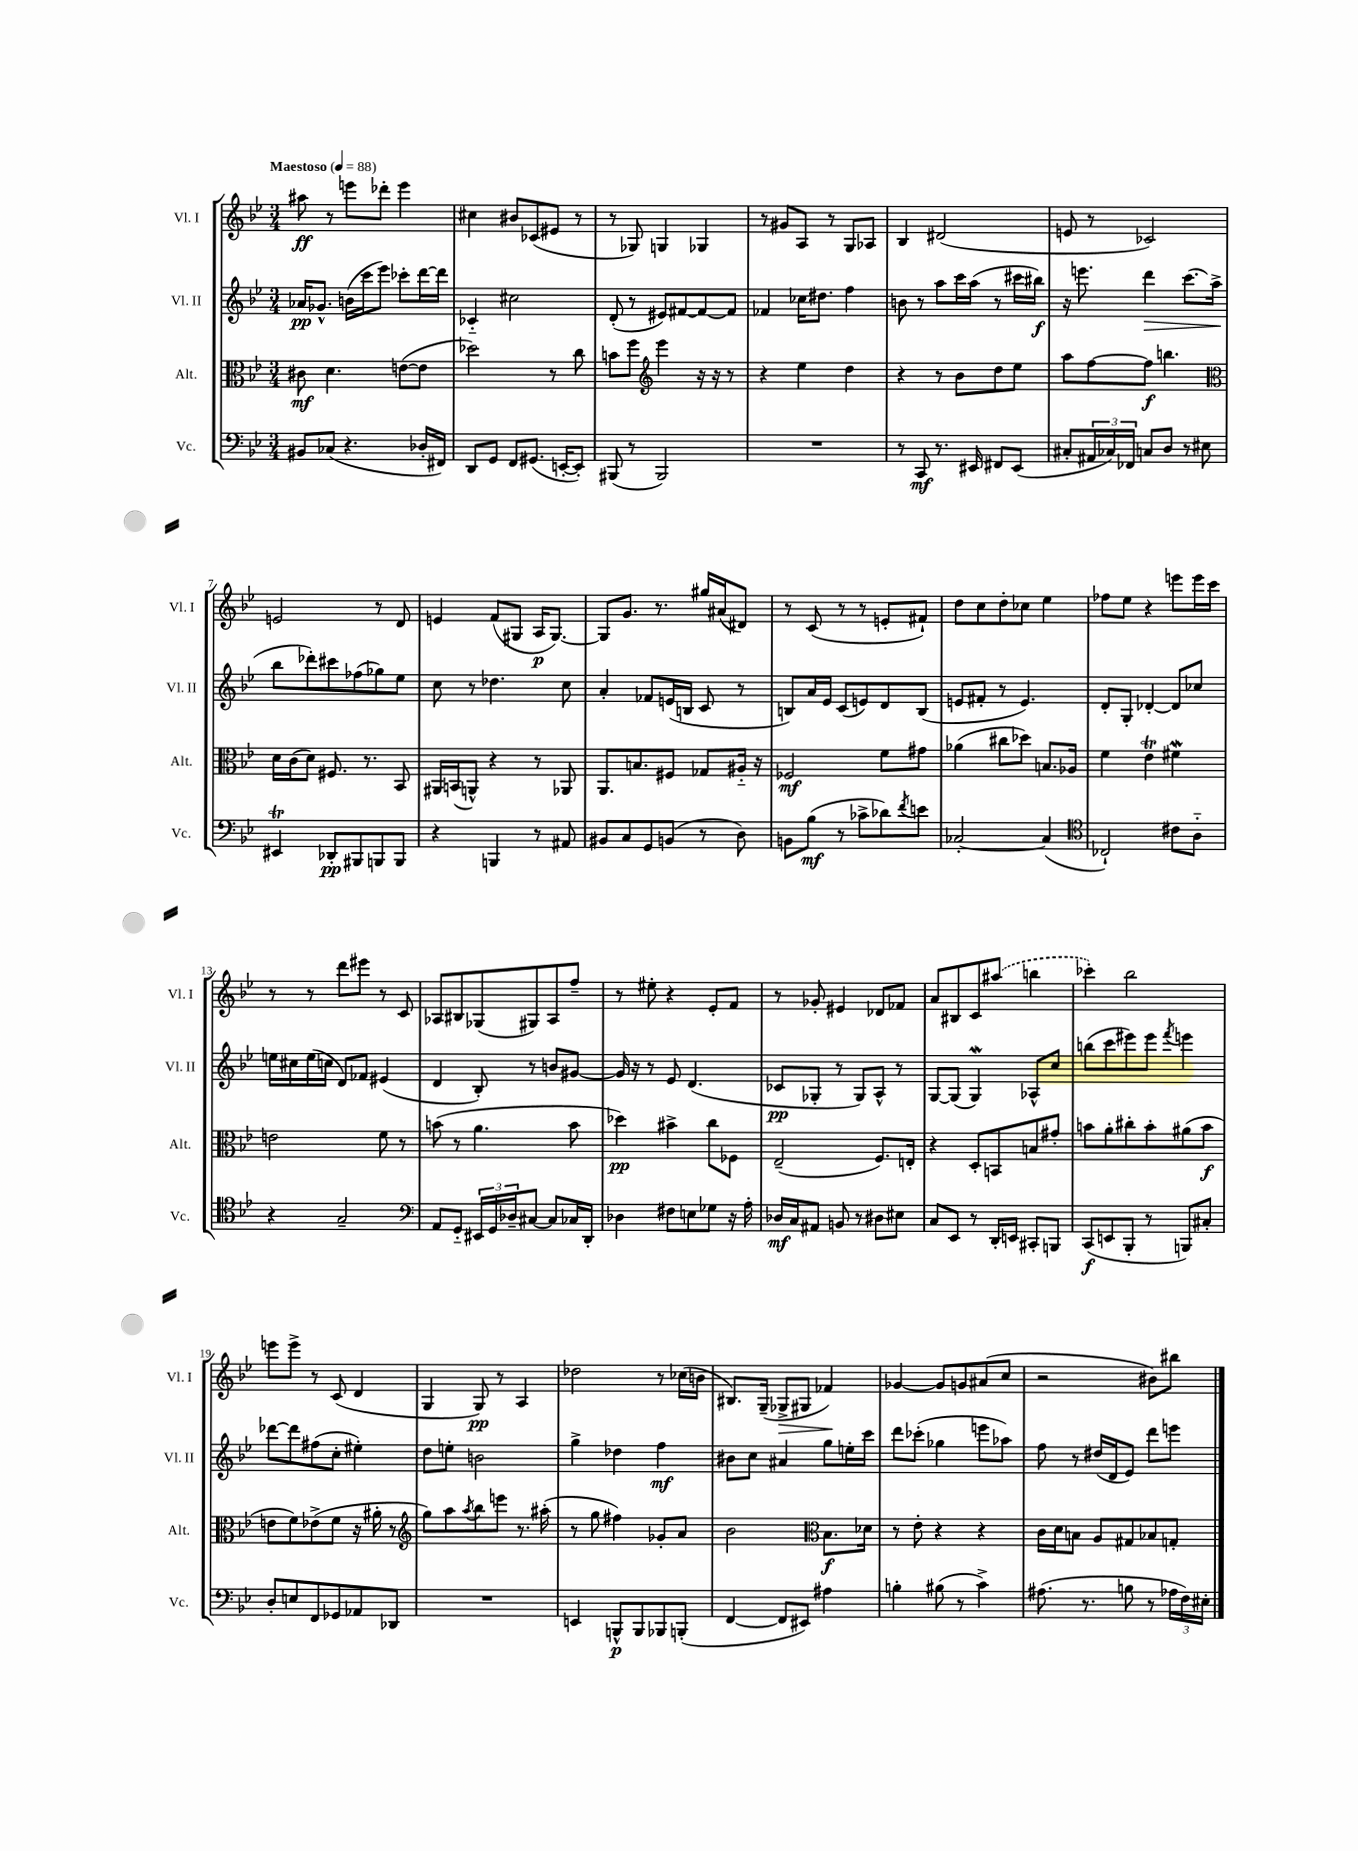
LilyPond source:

<<
\new StaffGroup <<
\new Staff = "s0" \with { instrumentName = "Vl. I" shortInstrumentName = "Vl. I" } {
    \clef treble \key bes \major \numericTimeSignature \time 3/4 \tempo "Maestoso" 4 = 88
    ais''8\ff r8 e'''8 des'''8-. e'''4 |
    cis''4 bis'8 ces'8( eis'8 r8 |
    r8 ges8) g4 ges4 |
    r8 gis'8 a8 r8 g8 aes8 |
    bes4 dis'2( |
    e'8 r8 ces'2) |
    e'2 r8 d'8 |
    e'4 f'8( gis8 a16\p gis8.~) |
    gis8 g'8. r8. gis''16 ais'16( dis'8) |
    r8 c'8( r8 r8 e'8-. fis'8-!) |
    d''8 c''8 d''8-. ces''8 ees''4 |
    fes''8 ees''8 r4 e'''8 e'''16 c'''16 |
    r8 r8 d'''8 eis'''8 r8 c'8 |
    aes8 bis8 ges8( gis8) aes8 f''8-- |
    r8 eis''8-. r4 ees'8-. f'8 |
    r8 ges'8-. eis'4 des'8 fes'8 |
    a'8 bis8 c'8 \once \slurDashed ais''8( b''4 |
    ces'''4-.) bes''2 |
    e'''8 e'''8-> r8 c'8( d'4 |
    g4 g8\pp) r8 a4 |
    des''2 r8 ces''16( b'16 |
    bis8.) g16--( ges8->\> gis8 fes'4\!) |
    ges'4~ ges'8 g'8 ais'8( c''8 |
    r2 bis'8) bis''8 \bar "|." |
}
\new Staff = "s1" \with { instrumentName = "Vl. II" shortInstrumentName = "Vl. II" } {
    \clef treble \key bes \major \numericTimeSignature \time 3/4
    aes'16\pp ges'8.-^ b'16( c'''16 ees'''8) ces'''8-. d'''16~ d'''16 |
    ces'4-_ cis''2 |
    d'8-.( r8 eis'8) fis'8~ fis'8~ fis'8 |
    fes'4 ces''16 dis''8. f''4 |
    b'8 r8 a''8 c'''16 a''16( r8 cis'''16 bis''16\f) |
    r16 e'''8. d'''4\> c'''8.( a''16->\! |
    bes''8 des'''8-.) cis'''8 fes''8( ges''8) ees''8 |
    c''8 r8 des''4. c''8 |
    a'4-. fes'8 e'16( b16 c'8 r8 |
    b8) a'16 ees'16 c'8( e'8) d'8 b8( |
    e'8 fis'8-. r8 e'4.) |
    d'8-. g8-. des'4~-. des'8 ces''8 |
    e''16 cis''16 e''16( c''16 d'8) fes'8 eis'4( |
    d'4 bes8-.) r8 b'8 gis'8~ |
    gis'16 r16 r8 ees'8 d'4.( |
    ces'8\pp ges8-. r8 ges8) a8-^ r8 |
    g8~ g8( g4\mordent) aes8-^ c''8 |
    b''8( c'''8 eis'''8) eis'''8 \acciaccatura { f'''8 } e'''4 |
    des'''8~ des'''8 fis''8( c''8-. eis''4-.) |
    d''8 e''8-. b'2 |
    g''4-> des''4 f''4\mf |
    bis'8 c''8 ais'4 g''8 e''16-. c'''16 |
    d'''8 ces'''8-.( ges''4 e'''8 aes''8) |
    f''8 r8 dis''16( d'16 ees'8) d'''8 e'''8 \bar "|." |
}
\new Staff = "s2" \with { instrumentName = "Alt." shortInstrumentName = "Alt." } {
    \clef alto \key bes \major \numericTimeSignature \time 3/4
    cis'8\mf d'4. e'8~( e'8 |
    des''2) r8 c''8 |
    b'8 f''8 \clef treble ees'''4 r16 r16 r8 |
    r4 ees''4 d''4 |
    r4 r8 bes'8 d''8 ees''8 |
    a''8 f''8~ f''8\f b''4. |
    \clef alto d'16 c'16( d'8) fis8. r8. bes,8 |
    ais,16 b,16( a,8-^) r4 r8 aes,8 |
    a,8. b8. fis8 ges8 ais16-_ r16 |
    fes2\mf f'8 gis'8 |
    aes'4( cis''8 des''8) b8. aes16 |
    f'4 ees'4\trill fis'4\mordent |
    e'2 f'8 r8 |
    b'8( r8 a'4. b'8 |
    des''4\pp) bis'4-> c''8 fes8 |
    ees2--( f8.) e16-. |
    r4 d8-. b,8 b8 gis'8-. |
    b'8 a'8-. cis''8-. b'8-. ais'8( b'8\f |
    e'8 f'8) ees'8->( f'8 r16 ais'16-. r8 |
    \clef treble g''8) a''8 \acciaccatura { a''8 } bes''8 e'''8 r8. ais''16-.( |
    r8 g''8 fis''4) ges'8-. a'8 |
    bes'2 \clef alto bes8.\f des'16 |
    r8 ees'8-. r4 r4 |
    c'16 d'16 b8 a8 gis8 bes8 g8-. \bar "|." |
}
\new Staff = "s3" \with { instrumentName = "Vc." shortInstrumentName = "Vc." } {
    \clef bass \key bes \major \numericTimeSignature \time 3/4
    bis,8 ces8( r4. des16-. fis,16) |
    d,8 g,8 f,8 gis,8.( e,16~-. e,8-.) |
    bis,,8( r8 bis,,2) |
    R2. |
    r8 c,8\mf r8. eis,16 fis,8 eis,8( |
    cis8-. \tuplet 3/2 { ais,16 ces16) fes,16 } c8 d8 r8 eis8 |
    eis,4\trill des,8-.\pp bis,,8 b,,8 b,,8 |
    r4 b,,4 r8 ais,8 |
    bis,8 c8 g,8 b,8( r8 d8) |
    b,8 bes8\mf( r8 ces'8-> des'8) \acciaccatura { f'8 } e'8 |
    ces2~-. ces4( |
    \clef tenor ces2-!) cis'8 a8-_ |
    r4 g2-- |
    \clef bass a,8 g,8-_ \tuplet 3/2 { eis,16 g,16 des16-- } cis8~ cis8 ces16 d,16-. |
    des4 fis8 e8 ges8 r16 a16-. |
    des16\mf c16 ais,8 b,8 r8 dis8 eis8 |
    c8 ees,8 r8 d,16-. e,16 cis,8-. b,,8 |
    c,8\f( e,8 bes,,8-. r8 b,,8) cis8-. |
    d8-. e8 f,8 ges,8 aes,8 des,8 |
    R2. |
    e,4 b,,8-^\p b,,8 bes,,8 b,,8-.( |
    f,4~ f,8 eis,8) ais4 |
    b4-. bis8( r8 c'4->) |
    ais8.( r8. b8 r8 \tuplet 3/2 { aes16 f16) eis16-. } \bar "|." |
}
>>
>>
